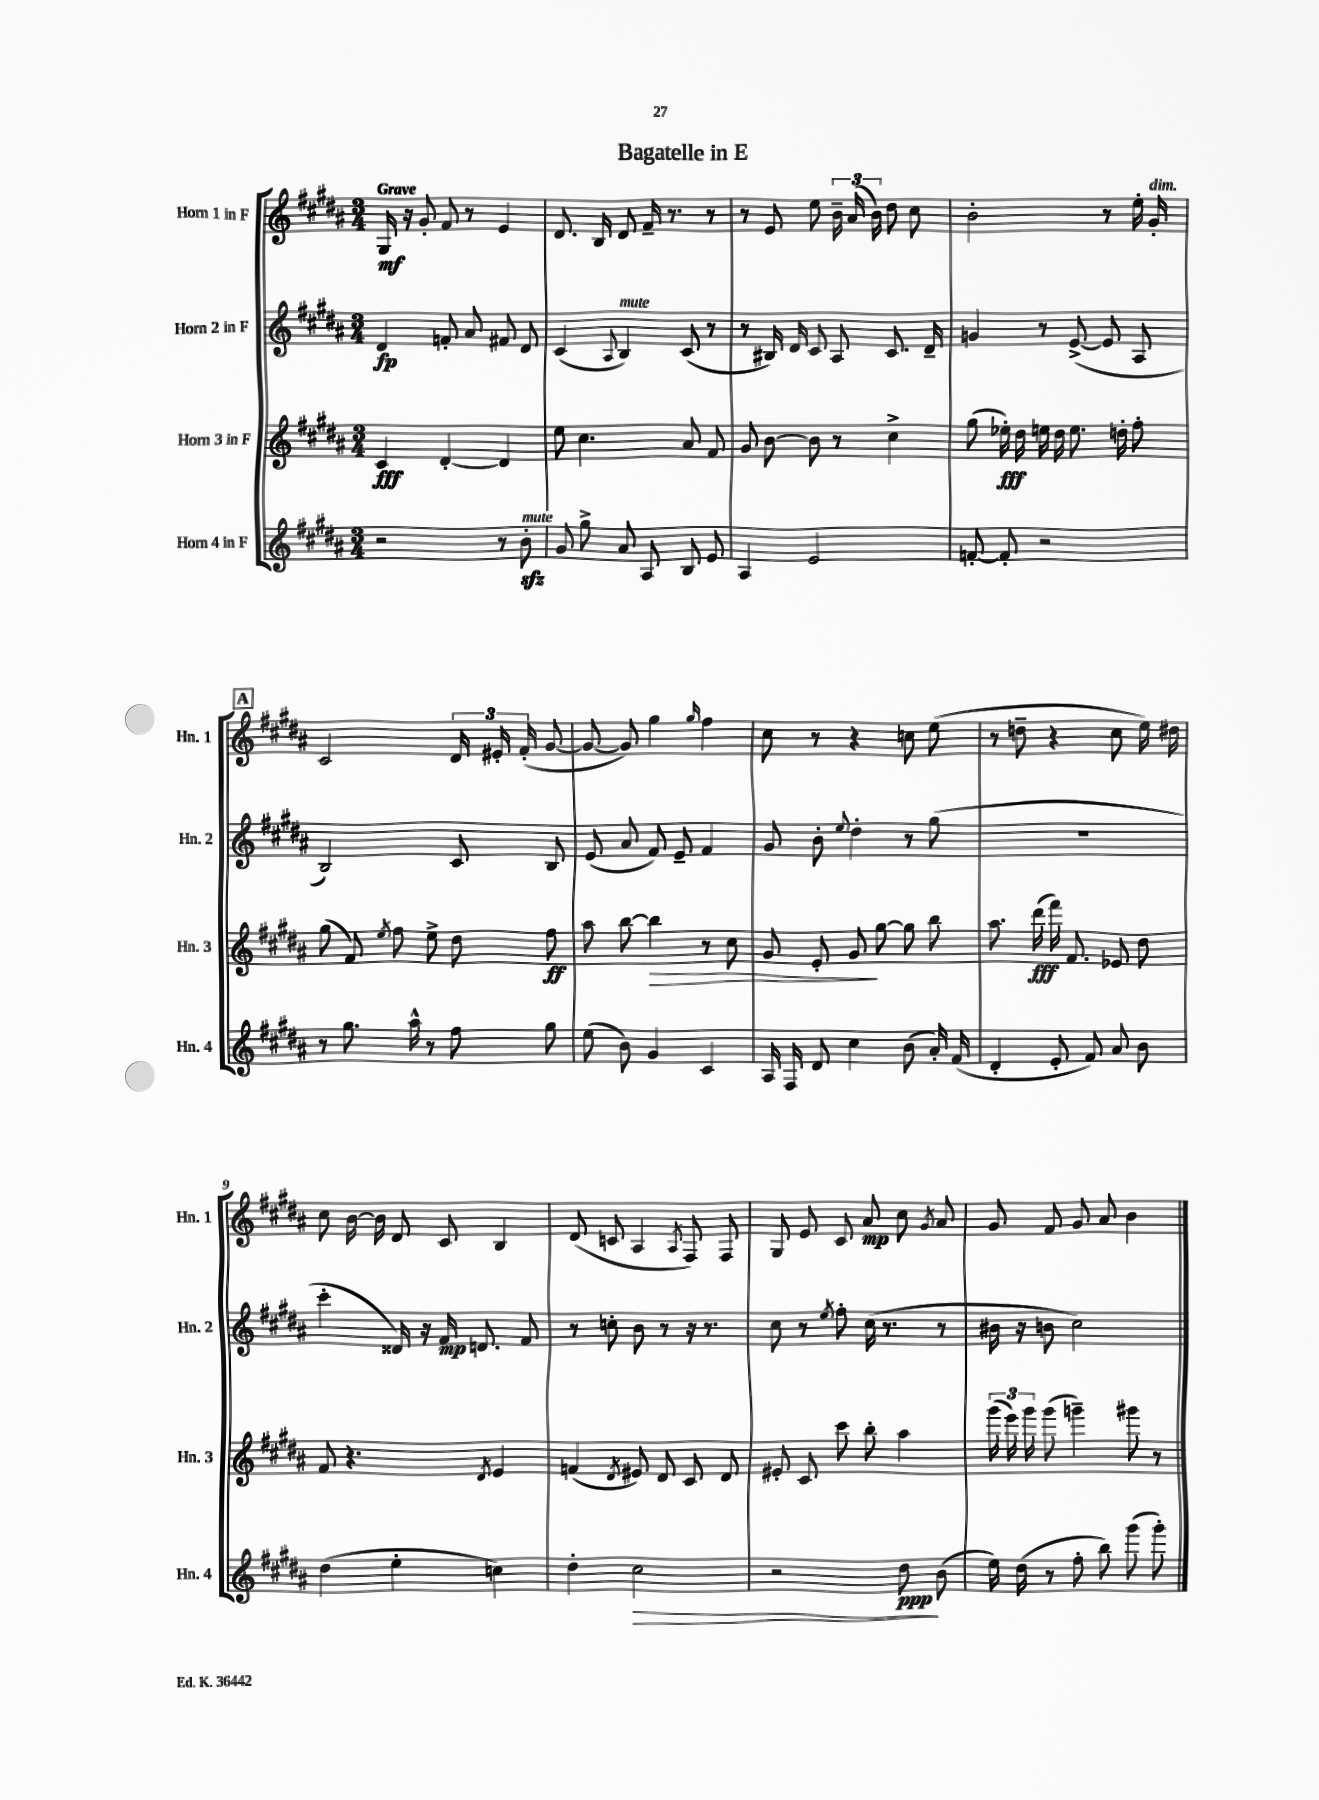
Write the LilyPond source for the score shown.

\header { title = "Bagatelle in E" }
<<
\new StaffGroup <<
\new Staff = "s0" \with { instrumentName = "Horn 1 in F" shortInstrumentName = "Hn. 1" } {
    \clef treble \key b \major \numericTimeSignature \time 3/4 \tempo "Grave"
    \autoBeamOff gis16\mf r16 gis'8-. fis'8 r8 e'4 |
    dis'8. b16 dis'8 fis'16-- r8. r8 |
    r8 e'8 e''8 \tuplet 3/2 { b'16-- ais'16( b'16) } dis''8 cis''8 |
    b'2-. r8 e''16-. gis'16-.^\markup { \italic "dim." } |
    \mark \markup { \box "A" } cis'2 \tuplet 3/2 { dis'16 eis'16-. fis'16-.( } gis'8~ |
    gis'8~ gis'8) gis''4 \grace { gis''16 } fis''4 |
    cis''8 r8 r4 c''8 e''8( |
    r8 d''8-- r4 cis''8 e''16) dis''16 |
    cis''8 b'16~ b'16 dis'8 cis'8 b4 |
    dis'8( c'8 ais4 \acciaccatura { ais8 } fis8) fis8 |
    gis8 e'8 cis'8 ais'8\mp cis''8 \acciaccatura { gis'8 } ais'8 |
    gis'8 fis'8 gis'8 ais'8 b'4 \bar "|." |
}
\new Staff = "s1" \with { instrumentName = "Horn 2 in F" shortInstrumentName = "Hn. 2" } {
    \clef treble \key b \major \numericTimeSignature \time 3/4
    \autoBeamOff dis'4\fp f'8-. ais'8 fis'8 dis'8 |
    cis'4( \appoggiatura { ais8 } b4^\markup { \italic "mute" }) cis'8( r8 |
    r8 bis16) dis'16 cis'8 ais8 cis'8. dis'16-- |
    g'4 r8 e'8~->( e'8 ais8 |
    \mark \markup { \box "A" } b2) cis'8 b8 |
    e'8( ais'8 fis'8) e'8-- fis'4 |
    gis'8 b'8-. \appoggiatura { e''8 } dis''4-. r8 gis''8( |
    R2. |
    cis'''4-. disis'16) r16 fis'16\mp d'8. fis'8 |
    r8 c''8-. b'8 r8 r16 r8. |
    cis''8 r8 \acciaccatura { e''8 } fis''8-. cis''16( r8. r8 |
    bis'16 r16 b'8 cis''2) \bar "|." |
}
\new Staff = "s2" \with { instrumentName = "Horn 3 in F" shortInstrumentName = "Hn. 3" } {
    \clef treble \key b \major \numericTimeSignature \time 3/4
    \autoBeamOff cis'4\fff dis'4~-. dis'4 |
    e''8 cis''4. ais'8 fis'8 |
    gis'8 b'8~ b'8 r8 cis''4-> |
    gis''8( ees''16-.\fff) dis''16 e''16 dis''16 e''8. d''16-. fis''8-. |
    \mark \markup { \box "A" } gis''8( fis'8) \acciaccatura { e''8 } fis''8 e''8-> dis''8 fis''8\ff |
    ais''8 b''8~ b''4\> r8 cis''8 |
    gis'8 e'8-. gis'8\! gis''8~ gis''8 b''8 |
    ais''8. dis'''16\fff( fis'''16) fis'8. ees'8 dis''8 |
    fis'8 r4. \acciaccatura { dis'8 } e'4 |
    f'4( \acciaccatura { dis'8 } eis'8) dis'8 cis'8 dis'8 |
    eis'8-. cis'8 cis'''8 b''8-. ais''4 |
    \tuplet 3/2 { gis'''16( e'''16) gis'''16 } gis'''8( g'''4--) gis'''8 r8 \bar "|." |
}
\new Staff = "s3" \with { instrumentName = "Horn 4 in F" shortInstrumentName = "Hn. 4" } {
    \clef treble \key b \major \numericTimeSignature \time 3/4
    \autoBeamOff r2 r8 b'8-.\sfz^\markup { \italic "mute" } |
    gis'8 gis''8-> ais'8 ais8 b8 e'8 |
    ais4 e'2 |
    f'8~-. f'8-. r2 |
    \mark \markup { \box "A" } r8 gis''8. ais''16-^ r8 fis''8 gis''8 |
    e''8( b'8) gis'4 cis'4 |
    ais16 fis16 dis'8 cis''4 b'8( ais'16-.) fis'16( |
    dis'4-. e'8-. fis'8) ais'8 b'8 |
    dis''4( e''4-. c''4) |
    dis''4-. cis''2\> |
    r2 dis''8\ppp\! b'8( |
    e''16) dis''16( r8 fis''8-. b''8) gis'''8( gis'''8-.) \bar "|." |
}
>>
>>
